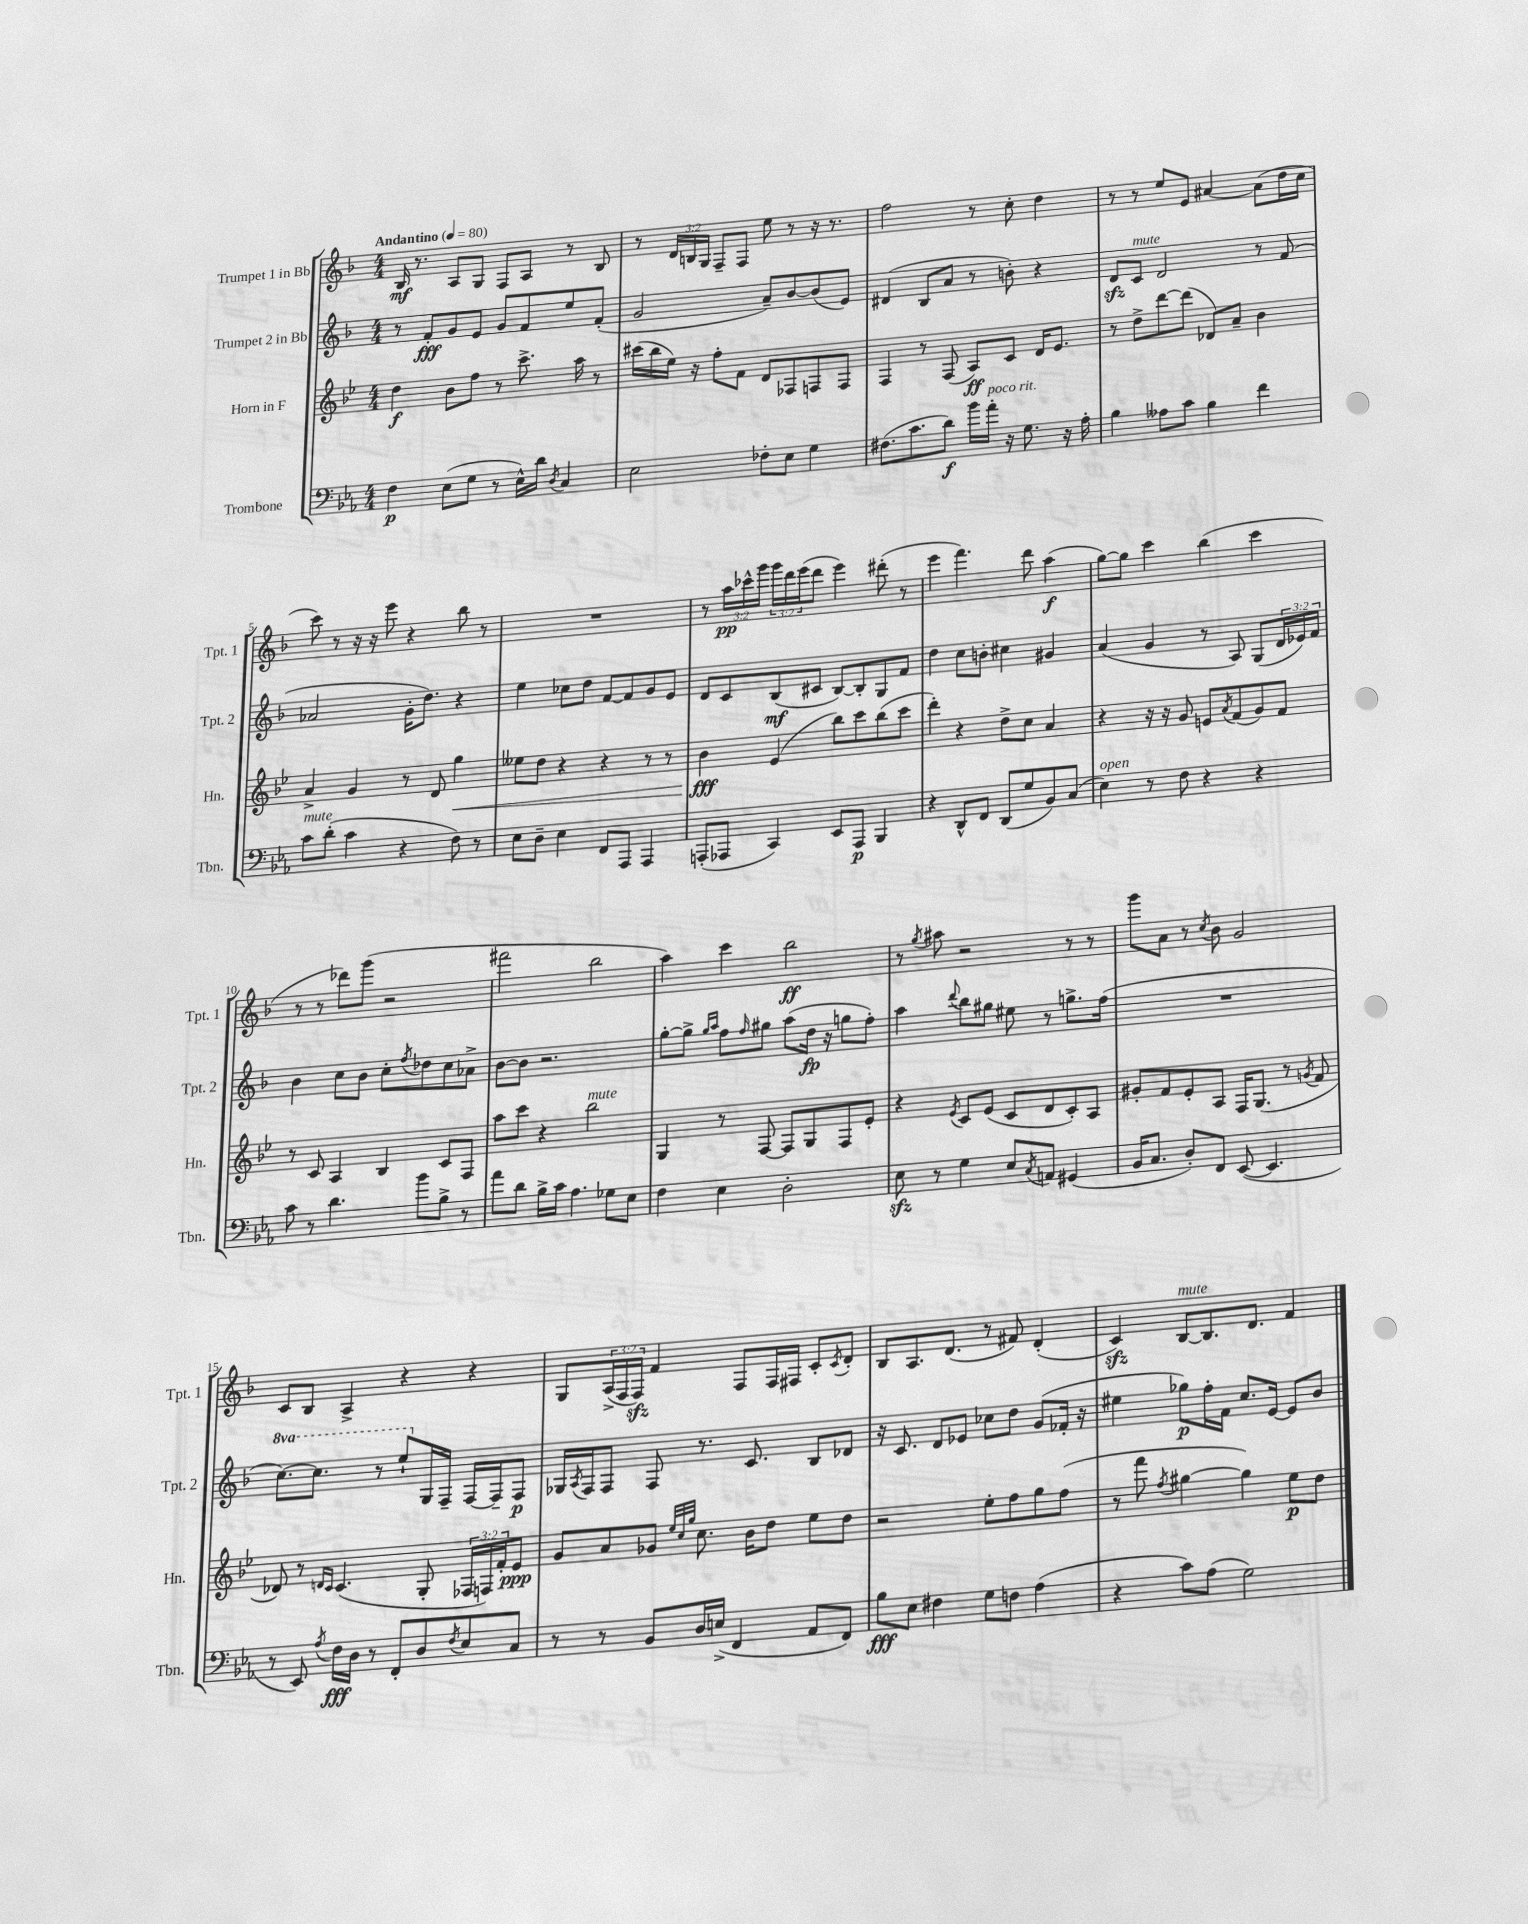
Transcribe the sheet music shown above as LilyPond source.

<<
\new StaffGroup <<
\new Staff = "s0" \with { instrumentName = "Trumpet 1 in Bb" shortInstrumentName = "Tpt. 1" } {
    \clef treble \key f \major \numericTimeSignature \time 4/4 \override Staff.TupletNumber.text = #tuplet-number::calc-fraction-text \tempo "Andantino" 4 = 80
    bes16\mf r8. a8 g8 f8 a8 r8 bes8 |
    r8 \tuplet 3/2 { d'16 b16 g16 } f8-- f8 e''8 r8 r16 r8. |
    f''2 r8 c''8-. d''4 |
    r8 r8 e''8 e'8 ais'4~ ais'8( d''16 c''16 |
    c'''8) r8 r16 r16 e'''8 r4 bes''8 r8 |
    R1 |
    r8 \tuplet 3/2 { a''16\pp ces'''16-^ g'''16 } \tuplet 3/2 { g'''16 d'''16 e'''16( } d'''8 e'''4) dis'''8-.( r8 |
    e'''4 f'''4.) d'''8 a''4\f( |
    g''8~) g''8 c'''4 bes''4( c'''4 |
    r8 r8 des'''8) g'''8( r2 |
    fis'''2 bes''2 |
    a''4) c'''4 bes''2\ff |
    r8 \acciaccatura { g''8 } ais''8 r2 r8 r8 |
    g'''8 a'8 r8 \acciaccatura { c''8 } bes'8 g'2 |
    c'8 bes8 a4-> r4 r4 |
    g8 \tuplet 3/2 { a16->( f16 f16\sfz) } f'4 f8 f16 fis16 c'8-. \acciaccatura { c'8 } d'8-. |
    bes8 a8. d'8.( r8 fis'8) d'4-.( |
    c'4\sfz) bes8~^\markup { \italic "mute" } bes8. d'8. f'4 \bar "|." |
}
\new Staff = "s1" \with { instrumentName = "Trumpet 2 in Bb" shortInstrumentName = "Tpt. 2" } {
    \clef treble \key f \major \numericTimeSignature \time 4/4 \override Staff.TupletNumber.text = #tuplet-number::calc-fraction-text \set Staff.ottavationMarkups = #ottavation-simple-ordinals
    r8 f'8-.\fff g'8 e'8 g'8 f'8 e''8 f'8-.( |
    g'2 a'8--) bes'8~ bes'8( e'8) |
    dis'4( bes8 a'8 r8 b'8-.) r4 |
    d'8\sfz c'8^\markup { \italic "mute" } d'2 r8 f'8( |
    aes'2 g'16-. d''8.) r4 |
    e''4 ces''8 d''8 f'8~ f'8 g'8 e'8 |
    d'8 c'8 bes8\mf( cis'8 bes8~) bes8-. g8 f'8 |
    d''4 c''8 b'8-. cis''4 gis'4 |
    a'4( g'4 r8 a8) g8( \tuplet 3/2 { d'16 ees'16) f'16 } |
    bes'4 c''8 bes'8 c''8-. \acciaccatura { f''8 } des''8 c''8 aes'8-> |
    bes'8~ bes'8 r2. |
    g''8~-. g''8-> \grace { g''16 a''16 } f''8 \grace { f''16 } gis''8 a''8( d''16\fp r16 g''8 f''8-.) |
    a''4 \appoggiatura { d'''8 } bes''8 gis''8 eis''8 r8 g''8.-> f''16( |
    R1 |
    \ottava #1 c'''8.~) c'''8. r8 e'''8-! \ottava #0 g16 f16-- f16~ f16-- f8\p |
    ges16 \acciaccatura { a8 } f16 f8 f8 r8. c'8. bes8 des'8 |
    r16 c'8. d'8 ees'8 ces''8 d''8 g'8( fes'16-. r16 |
    eis''4 ges''8\p) f''16-. f'16 c''8. e'16~ e'8 bes'8 \bar "|." |
}
\new Staff = "s2" \with { instrumentName = "Horn in F" shortInstrumentName = "Hn." } {
    \clef treble \key bes \major \numericTimeSignature \time 4/4 \override Staff.TupletNumber.text = #tuplet-number::calc-fraction-text
    d''4\f bes'8 f''8 r8 c'''8.-> a''16 r8 |
    cis'''16( bes''16 ees''16) r16 f''8-. f'8 d'8 fes8 f8 f8 |
    f4 r8 f8( a8\ff) c'8 d'16 ees'8. |
    r8 d''8-> d'''8~ d'''8( des'8) a'8-- bes'4 |
    a'4-> g'4 r8 d'8 g''4\< |
    eeses''8 d''8 r4 r4 r8 r8 |
    bes'4\fff\! ees'4( bes''8) c'''8 bes''8( c'''8 |
    d'''4-.) r4 d''8-> c''8 a'4 |
    r4 r16 r16 g'8 e'8 \acciaccatura { a'8 } f'8( g'8) f'8 |
    r8 c'8 a4 bes4 c'8 f8 |
    a''8 c'''8 r4 bes''2^\markup { \italic "mute" } |
    g4 r8 f8~ f8 g8 f8 ees'8-. |
    r4 \acciaccatura { ees'8 } c'8 ees'8( c'8 d'8 c'8-.) a8 |
    gis'8-. f'8 ees'8-. a8 f16 g8.( r8 \acciaccatura { g'8 } f'8 |
    des'8) r8 \grace { d'16 c'16 } c'4.( g8-. \tuplet 3/2 { fes16 f16) f'16-. } ees'8\ppp |
    g'8 a'8 ges'8 \grace { ees''32 c''32 g''32 } c''8. bes'16 d''8 ees''8 d''8 |
    r2 ees''8-. f''8 g''8 f''8( |
    r8 f'''8 \acciaccatura { f''8 } gis''4~ gis''4) ees''8\p d''8 \bar "|." |
}
\new Staff = "s3" \with { instrumentName = "Trombone" shortInstrumentName = "Tbn." } {
    \clef bass \key ees \major \numericTimeSignature \time 4/4
    f4\p ees8( g8 r8 ees16-^) d'16 \acciaccatura { d8 } c4 |
    ees2 fes8-. ees8 g4 |
    fis8.( c'8. d'8\f) bes'16 aes'16-.^\markup { \italic "poco rit." } r16 g8. r16 aes16-. |
    bes4 aeses8 c'8 bes4 f'4 |
    c'8^\markup { \italic "mute" } d'8-.( c'4 r4 f8) r8 |
    ees8 d8-- ees4 f,8 aes,,8 aes,,4 |
    a,,8-.( aes,,8 c,4) ees,8 aes,,8\p bes,,4 |
    r4 d,8-^ f,8 d,8( g8 bes,8) c8( |
    ees4^\markup { \italic "open" }) r8 f8 r4 r4 |
    c'8 r8 d'4. bes'8 bes8-> r8 |
    aes'8 d'8 bes16-> c'16 aes4. ges8 ees8 |
    f4 ees4 d2-. |
    ees8\sfz r8 g4 ees8 \acciaccatura { c8 } a,8 gis,4( |
    bes,16 c8. d8-.) f,8 ees,8~( ees,4. |
    r8 ees,8) \acciaccatura { aes8 } f16\fff d16 r8 f,8-. d8 \acciaccatura { f8 } ees8 c8 |
    r8 r8 bes,8 d16 e16->( f,4 aes,8 f,8) |
    bes8\fff ees8 fis4 g8 f8 aes4( |
    r4 c'8) aes8( g2) \bar "|." |
}
>>
>>
